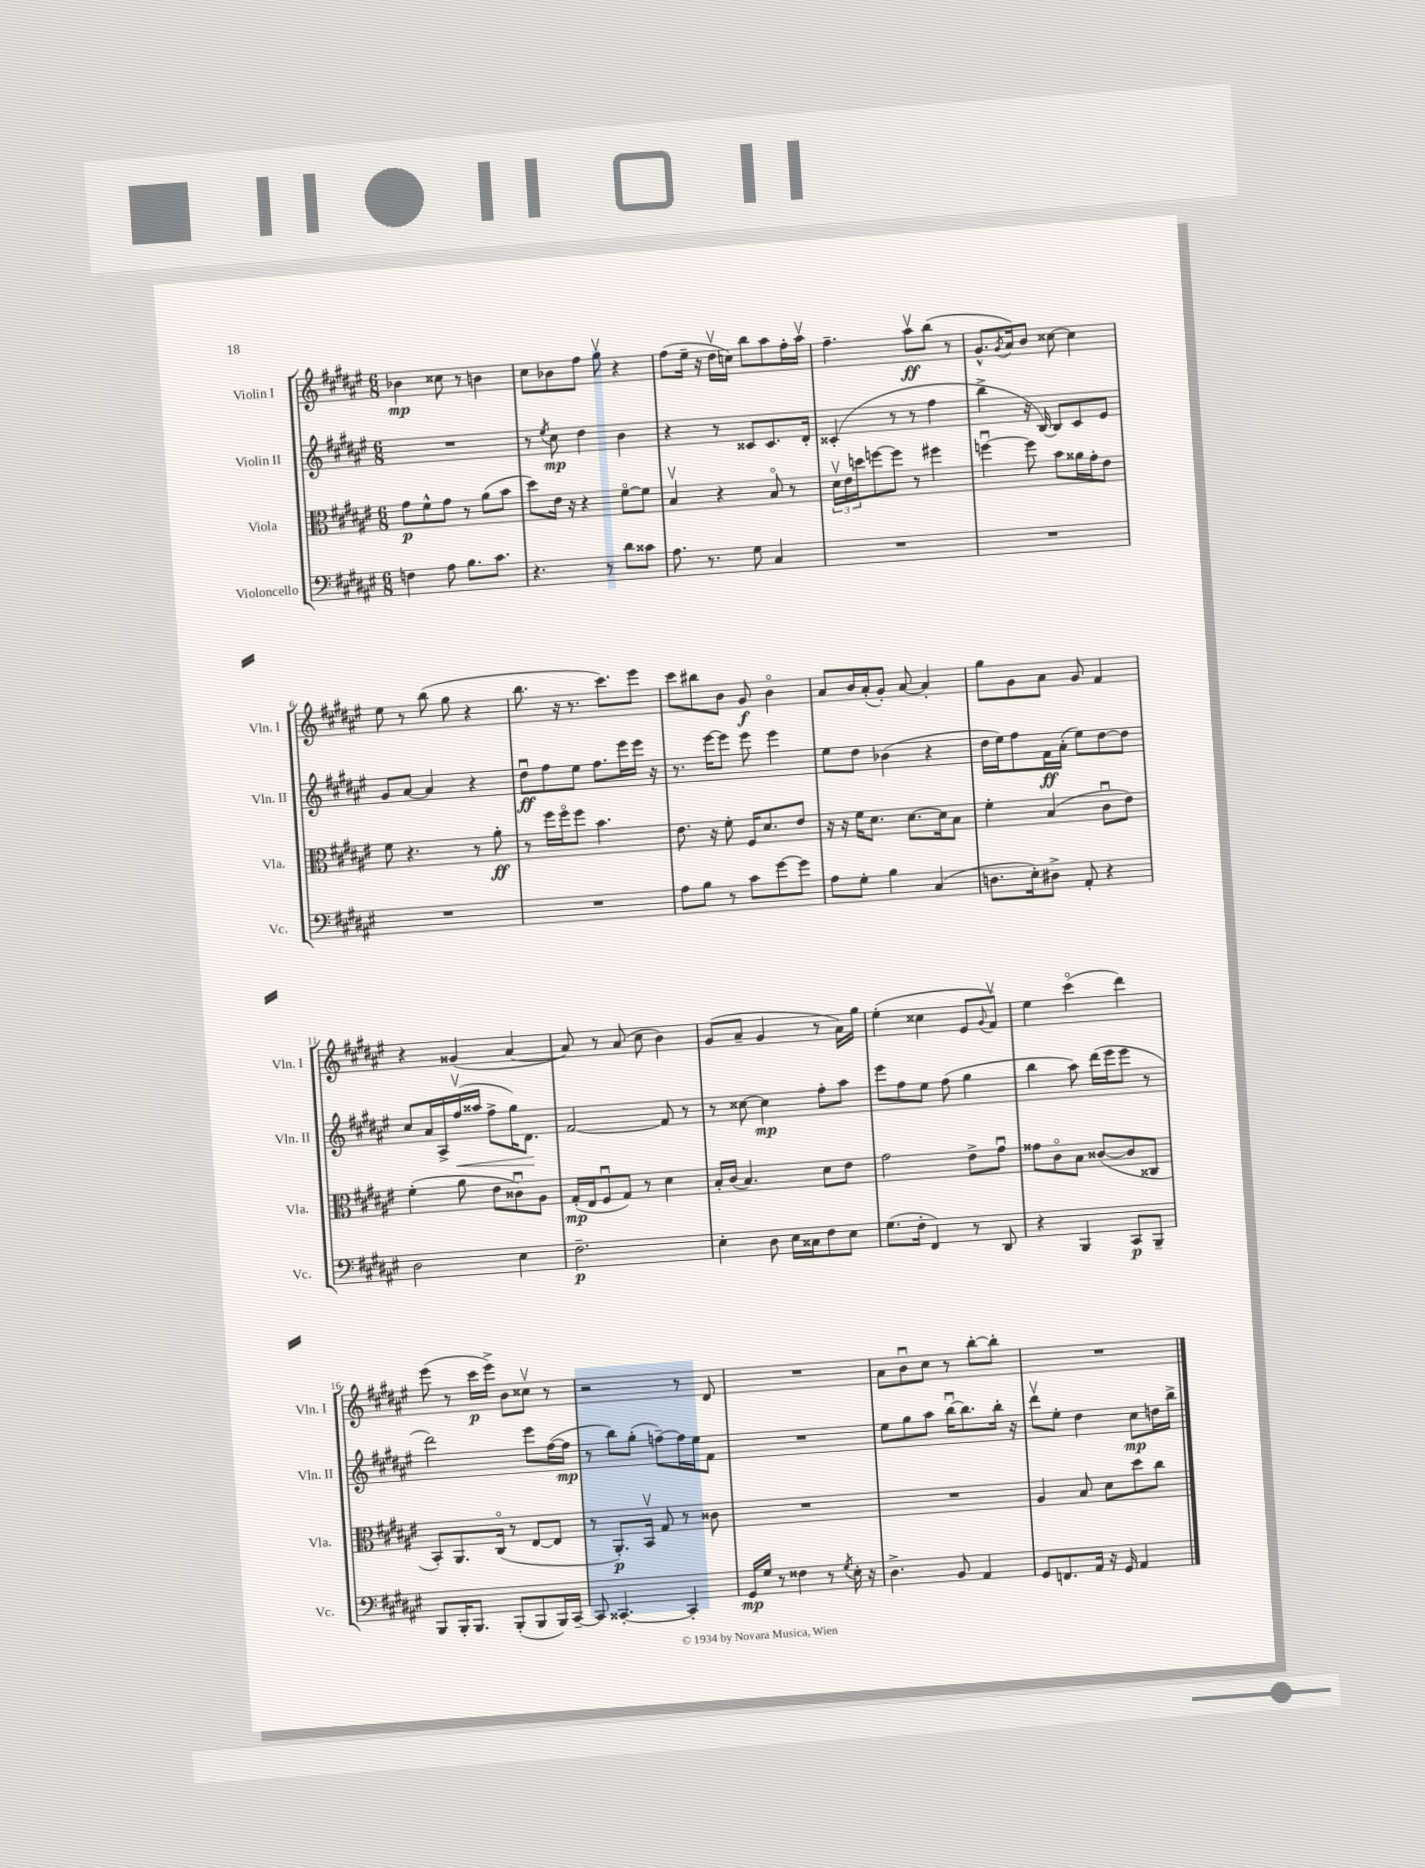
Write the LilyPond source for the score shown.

<<
\new StaffGroup <<
\new Staff = "s0" \with { instrumentName = "Violin I" shortInstrumentName = "Vln. I" } {
    \clef treble \key fis \major \numericTimeSignature \time 6/8
    bes'4\mp cisis''8 r8 b'4 |
    cis''8 bes'8 fis''8 gis''8\upbow r4 |
    fis''8( eis''16-- r16 dis''16\upbow c''16) b''8 ais''8 fis''16-. ais''16\upbow |
    fis''4.-- ais''8\upbow\ff b''8( r8 |
    gis'8.-^ \acciaccatura { gis'8 } ais'16) b'8 cisis''8~ cisis''4 |
    eis''8 r8 b''8( gis''8 r4 |
    b''8. r16 r8. cis'''8.) eis'''8 |
    cis'''8 bis''8 b'8 gis'8\f b'4\flageolet |
    ais'8 b'16 ais'16-.( gis'8-.) ais'8~ ais'4-. |
    gis''8 gis'8 ais'8 gis'8 fis'4 |
    r4 gisis'4( ais'4~ |
    ais'8) r8 ais'8( cis''8 b'4) |
    gis'8( ais'8-- gis'4 r8 ais'16) gis''16 |
    eis''4-.( cisis''4 eis'8 \appoggiatura { gis'8 } fis'8\upbow) |
    eis''4 cis'''4\flageolet( dis'''4) |
    eis'''8( r8 cis'''16\p eis'''16->) b'8 cisis''8\upbow r8 |
    r2 r8 dis'8 |
    R2. |
    ais'8 b'8\downbow cis''8 r8 b''8~-. b''8-. |
    R2. \bar "|." |
}
\new Staff = "s1" \with { instrumentName = "Violin II" shortInstrumentName = "Vln. II" } {
    \clef treble \key fis \major \numericTimeSignature \time 6/8
    R2. |
    r8 \acciaccatura { eis''8 } cis''8\mp dis''4 b'4 |
    r4 r8 cisis'8 cisis'8. dis'16-. |
    cisis'4-.( r8 r8 fis''4 |
    b''4-> r16 b16~) b8 cis'8 eis'8 |
    gis'8 ais'8~ ais'4 r4 |
    dis''8\downbow\ff fis''8 eis''8 fis''8. eis'''16 eis'''16 r16 |
    r8. eis'''16~ eis'''8 eis'''8 eis'''4 |
    eis''8 dis''8 bes'4( r4 |
    dis''16 eis''16) fis''8 fis'16\ff ais'16-.( eis''8) dis''8~ dis''8 |
    cis''8 ais'16 ais16-> fis''16\upbow\<( aisis''16 fis''8-> gis''16) dis'8.\! |
    fis'2~ fis'8 r8 |
    r8 cisis''8~ cisis''4\mp fis''8-. ais''8 |
    eis'''8 fis''8 eis''8 fis''8( gis''4 |
    b''4 ais''8) dis'''16( eis'''16 eis'''8 r8 |
    dis'''2) eis'''8 fis''16~( fis''16\mp |
    r8 b''8) gis''8-.( f''8~--) f''16 eis''16 fis'8 |
    R2. |
    eis''8 gis''8 ais''8 b''16~\downbow b''8. b''16-. r16 |
    dis'''8\upbow eis''8-. dis''4 cis''8\mp d''16 b''16-> \bar "|." |
}
\new Staff = "s2" \with { instrumentName = "Viola" shortInstrumentName = "Vla." } {
    \clef alto \key fis \major \numericTimeSignature \time 6/8
    gis'8\p fis'8-^ gis'8 r8 ais'8( b'8 |
    dis''8) eis'16 r16 r4 fis'8~\flageolet fis'8 |
    b4\upbow r4 b8\flageolet r8 |
    \tuplet 3/2 { dis'16\upbow eis'16 d''16 } f''8~ f''8 r8 fis''4 |
    f''4~\downbow f''8 b'8 aisis'16 gis'16-. eis'8 |
    fis'8 r4. r8 ais'8-.\ff |
    r8 fis''16 fis''16\flageolet fis''8 b'4. |
    eis'8. r16 fis'8-. fis16 dis'8. eis'8 |
    r16 r16 fis'16 dis'8. dis'8.~ dis'16 b8 |
    fis'4-. b4( cis'8\downbow eis'8) |
    fis'4-.( ais'8 eis'8 cisis'8\downbow) ais8 |
    gis16-.\mp( eis16 fis8\downbow gis8) r8 dis'4 |
    b16-. cis'16( b4.) dis'8 eis'8 |
    gis'2 eis'8-> gis'8\downbow |
    gisis'8 cis'8\flageolet b8 cisis'8~( cisis'8 cisis8 |
    b,8-.) ais,8. cis16\flageolet( r8 eis8~ eis8 |
    r8 ais,8.-.\p) b,16\upbow gis8 r8 cisis'8 |
    R2. |
    R2. |
    ais4 b8 dis'8 dis''8 cis''8 \bar "|." |
}
\new Staff = "s3" \with { instrumentName = "Violoncello" shortInstrumentName = "Vc." } {
    \clef bass \key fis \major \numericTimeSignature \time 6/8
    f4 ais8 b8. cis'8. |
    r4. r8 dis'8 cisis'8 |
    ais8. r8. gis8 cis4 |
    R2. |
    R2. |
    R2. |
    R2. |
    ais8 b8 r8 cis'8 gis'8~ gis'8 |
    ais8 gis8-. b4 cis4( |
    d8. eis16-.) dis8-> ais,8-. r4 |
    dis2 eis4 |
    fis2.--\p |
    eis4-. dis8 eis16 cisis16 fis8 eis8 |
    gis8.( fis16-. fis,4) r8 dis,8 |
    r4 b,,4 cis,8\p b,,8-- |
    b,,8 b,,16-. b,,8. b,,8-.( b,,8 b,,16) cis,16~-- |
    cis,8 cisis,4.~-. cisis,4-. |
    gis,16\mp gis16 r8 fisis4 r8 \acciaccatura { gis8 } eis16-. r16 |
    dis4.-> b,8 ais,4 |
    gis,8 f,8. ais,16 r16 gis,16 ais,4 \bar "|." |
}
>>
>>
